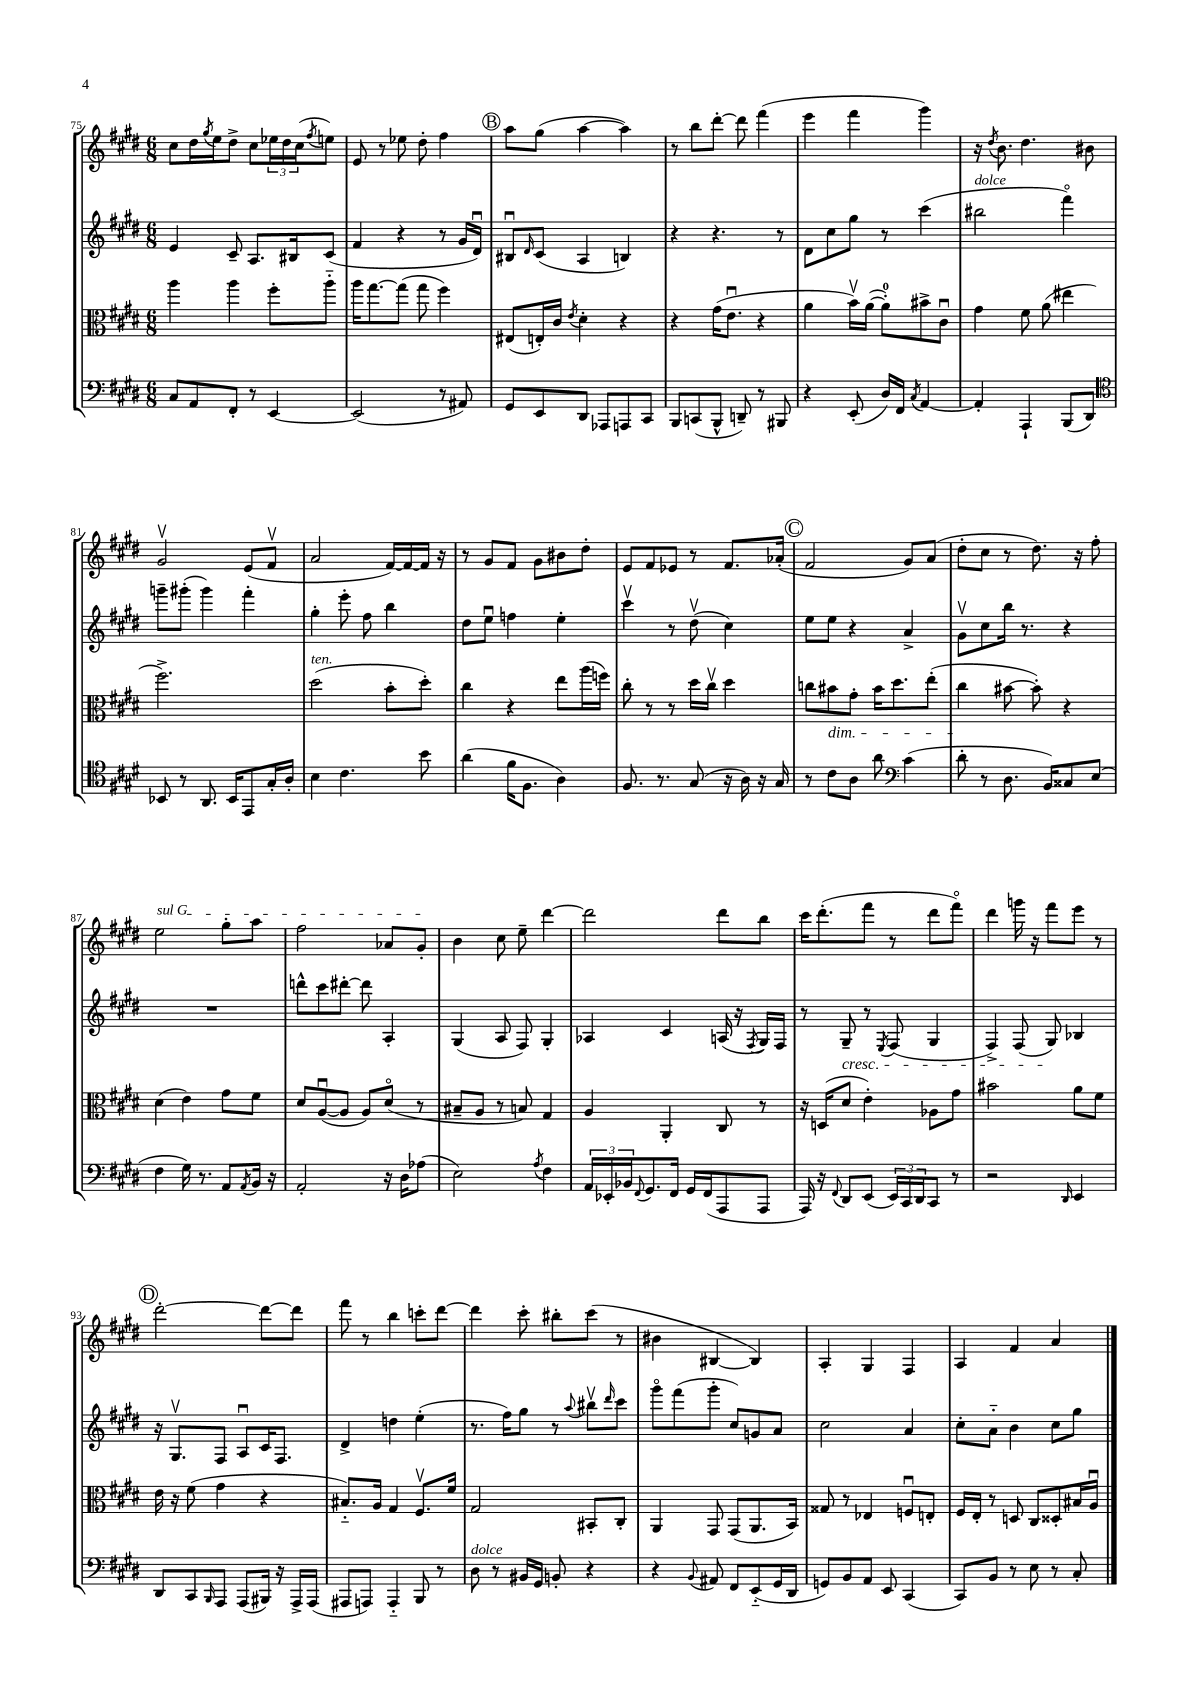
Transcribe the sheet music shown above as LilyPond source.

<<
\new StaffGroup <<
\new Staff = "s0" {
    \clef treble \key e \major \numericTimeSignature \time 6/8
    cis''8 dis''16 \acciaccatura { gis''8 } e''16 dis''8-> cis''8 \tuplet 3/2 { ees''16 dis''16 cis''16( } \acciaccatura { fis''8 } e''8) |
    e'8 r8 ees''8 dis''8-. fis''4 |
    \mark \markup { \circle "B" } a''8 gis''8( a''4~ a''4) |
    r8 b''8 dis'''8~-. dis'''8 fis'''4( |
    e'''4 fis'''4 gis'''4) |
    r16 \acciaccatura { dis''8 } b'8. dis''4. bis'8 |
    gis'2\upbow e'8( fis'8\upbow |
    a'2 fis'16~) fis'16~ fis'16 r16 |
    r8 gis'8 fis'8 gis'8 bis'8 dis''8-. |
    e'8 fis'8 ees'8 r8 fis'8. aes'16-.( |
    \mark \markup { \circle "C" } fis'2 gis'8) a'8( |
    dis''8-. cis''8 r8 dis''8.) r16 fis''8-. |
    \once \override TextSpanner.bound-details.left.text = \markup { \italic "sul G" } e''2\startTextSpan gis''8-. a''8 |
    fis''2 aes'8 gis'8-.\stopTextSpan |
    b'4 cis''8 e''8-- dis'''4~ |
    dis'''2 dis'''8 b''8 |
    cis'''16 dis'''8.-.( fis'''8 r8 dis'''8 fis'''8\flageolet) |
    dis'''4 g'''16 r16 fis'''8 e'''8 r8 |
    \mark \markup { \circle "D" } dis'''2~-. dis'''8~ dis'''8 |
    fis'''8 r8 b''4 c'''8-. dis'''8~ |
    dis'''4 cis'''8-. bis''8-. cis'''8( r8 |
    bis'4 bis4~ bis4) |
    a4-. gis4 fis4 |
    a4 fis'4 a'4 \bar "|." |
}
\new Staff = "s1" {
    \clef treble \key e \major \numericTimeSignature \time 6/8
    e'4 cis'8-- a8. bis16 cis'8( |
    fis'4 r4 r8 gis'16 dis'16\downbow) |
    \mark \markup { \circle "B" } bis8\downbow \grace { dis'16 } cis'8( a4 b4) |
    r4 r4. r8 |
    dis'8 cis''8 gis''8 r8 cis'''4( |
    bis''2^\markup { \italic "dolce" } fis'''4\flageolet) |
    g'''8-- gis'''8-.( gis'''4) fis'''4-. |
    gis''4-. e'''8-. fis''8 b''4 |
    dis''8 e''8\downbow f''4 e''4-. |
    cis'''4\upbow r8 dis''8\upbow( cis''4) |
    \mark \markup { \circle "C" } e''8 e''8 r4 a'4-> |
    gis'8\upbow cis''8 b''16 r8. r4 |
    R2. |
    d'''8-^ cis'''8 dis'''8~-. dis'''8 a4-. |
    gis4( a8 fis8) gis4-. |
    aes4 cis'4 a16( r16 \acciaccatura { fis8 } gis16) fis16 |
    r8 gis8--\cresc r8 \acciaccatura { e8 } fis8( gis4 |
    fis4->) fis8( gis8\!) bes4 |
    \mark \markup { \circle "D" } r16 gis8.\upbow fis8 a8\downbow cis'16 fis8. |
    dis'4-> d''4 e''4-.( |
    r8. fis''16) gis''8 r8 \appoggiatura { a''8 } bis''8\upbow \grace { dis'''16 } cis'''8 |
    gis'''8\flageolet fis'''8( gis'''8-. cis''8) g'8 a'8 |
    cis''2 a'4 |
    cis''8-. a'8-_ b'4 cis''8 gis''8 \bar "|." |
}
\new Staff = "s2" {
    \clef alto \key e \major \numericTimeSignature \time 6/8
    a''4 a''4 fis''8-. a''8-_ |
    a''16 gis''8.~ gis''8( gis''8 fis''4) |
    \mark \markup { \circle "B" } eis8( e16-.) cis'16 \acciaccatura { e'8 } dis'4-. r4 |
    r4 gis'16( e'8.\downbow r4 |
    a'4 b'16\upbow) a'16~( a'8-0-.) bis'8-> cis'8\downbow |
    gis'4 fis'8 a'8( eis''4 |
    fis''2.->) |
    dis''2^\markup { \italic "ten." }( b'8-. dis''8-.) |
    cis''4 r4 e''8 a''16( f''16) |
    cis''8-. r8 r8 dis''16 cis''16\upbow dis''4 |
    \mark \markup { \circle "C" } c''8 bis'8\dim gis'8-. bis'16 dis''8. e''8-.( |
    cis''4\! bis'8~ bis'8-.) r4 |
    dis'4( e'4) gis'8 fis'8 |
    dis'8 a8~\downbow( a8 a8) dis'8\flageolet( r8 |
    bis8-- a8 r8 b8) gis4 |
    a4 a,4-. cis8 r8 |
    r16 d16( dis'8 e'4-.) aes8 gis'8 |
    bis'2 a'8 fis'8 |
    \mark \markup { \circle "D" } e'16 r16 fis'8( gis'4 r4 |
    bis8.-_) a16 gis4 fis8.\upbow fis'16 |
    gis2 bis,8-. cis8-. |
    a,4 gis,8 gis,8( a,8. b,16) |
    gisis8 r8 ees4 f8\downbow e8-. |
    fis16 e16-. r8 d8 cis8 disis8-. bis16 a16\downbow \bar "|." |
}
\new Staff = "s3" {
    \clef bass \key e \major \numericTimeSignature \time 6/8
    cis8 a,8 fis,8-. r8 e,4~ |
    e,2( r8 ais,8) |
    \mark \markup { \circle "B" } gis,8 e,8 dis,8 aes,,8 a,,8 cis,8 |
    b,,8 c,8( b,,8-^ d,8--) r8 bis,,8 |
    r4 e,8-.( dis16) fis,16 \acciaccatura { cis8 } a,4~ |
    a,4-. a,,4-! b,,8( dis,8) |
    \clef tenor bes,8 r8 a,8. bes,16 e,8 gis16-. a16-. |
    b4 cis'4. b'8 |
    a'4( fis'16 fis8. a4) |
    fis8. r8. gis8( r16 a16) r16 gis16 |
    \mark \markup { \circle "C" } r8 cis'8 a8 a'8 \clef bass cis'4( |
    dis'8-. r8 dis8. b,16) cisis8 e8( |
    fis4 gis16) r8. a,8 \acciaccatura { a,8 } b,16 r16 |
    a,2-. r16 dis16 aes8( |
    e2) \acciaccatura { a8 } fis4 |
    \tuplet 3/2 { a,16 ees,16-. bes,16 } \appoggiatura { fis,8 } gis,8. fis,16 gis,16 fis,16( a,,8 a,,8 |
    a,,16) r16 \appoggiatura { fis,8 } dis,8 e,8( \tuplet 3/2 { e,16) cis,16 dis,16 } cis,8 r8 |
    r2 \grace { dis,16 } e,4 |
    \mark \markup { \circle "D" } dis,8 cis,8 \grace { b,,16 } a,,8 a,,8( bis,,16) r16 a,,16-> a,,16( |
    ais,,8 a,,8) a,,4-_ b,,8 r8 |
    dis8^\markup { \italic "dolce" } r8 bis,16 gis,16 b,8-. r4 |
    r4 \appoggiatura { b,8 } ais,8 fis,8 e,8-_( gis,16 dis,16 |
    g,8) b,8 a,8 e,8 cis,4( |
    cis,8) b,8 r8 e8 r8 cis8-. \bar "|." |
}
>>
>>
\layout { \context { \Score currentBarNumber = #75 } }
